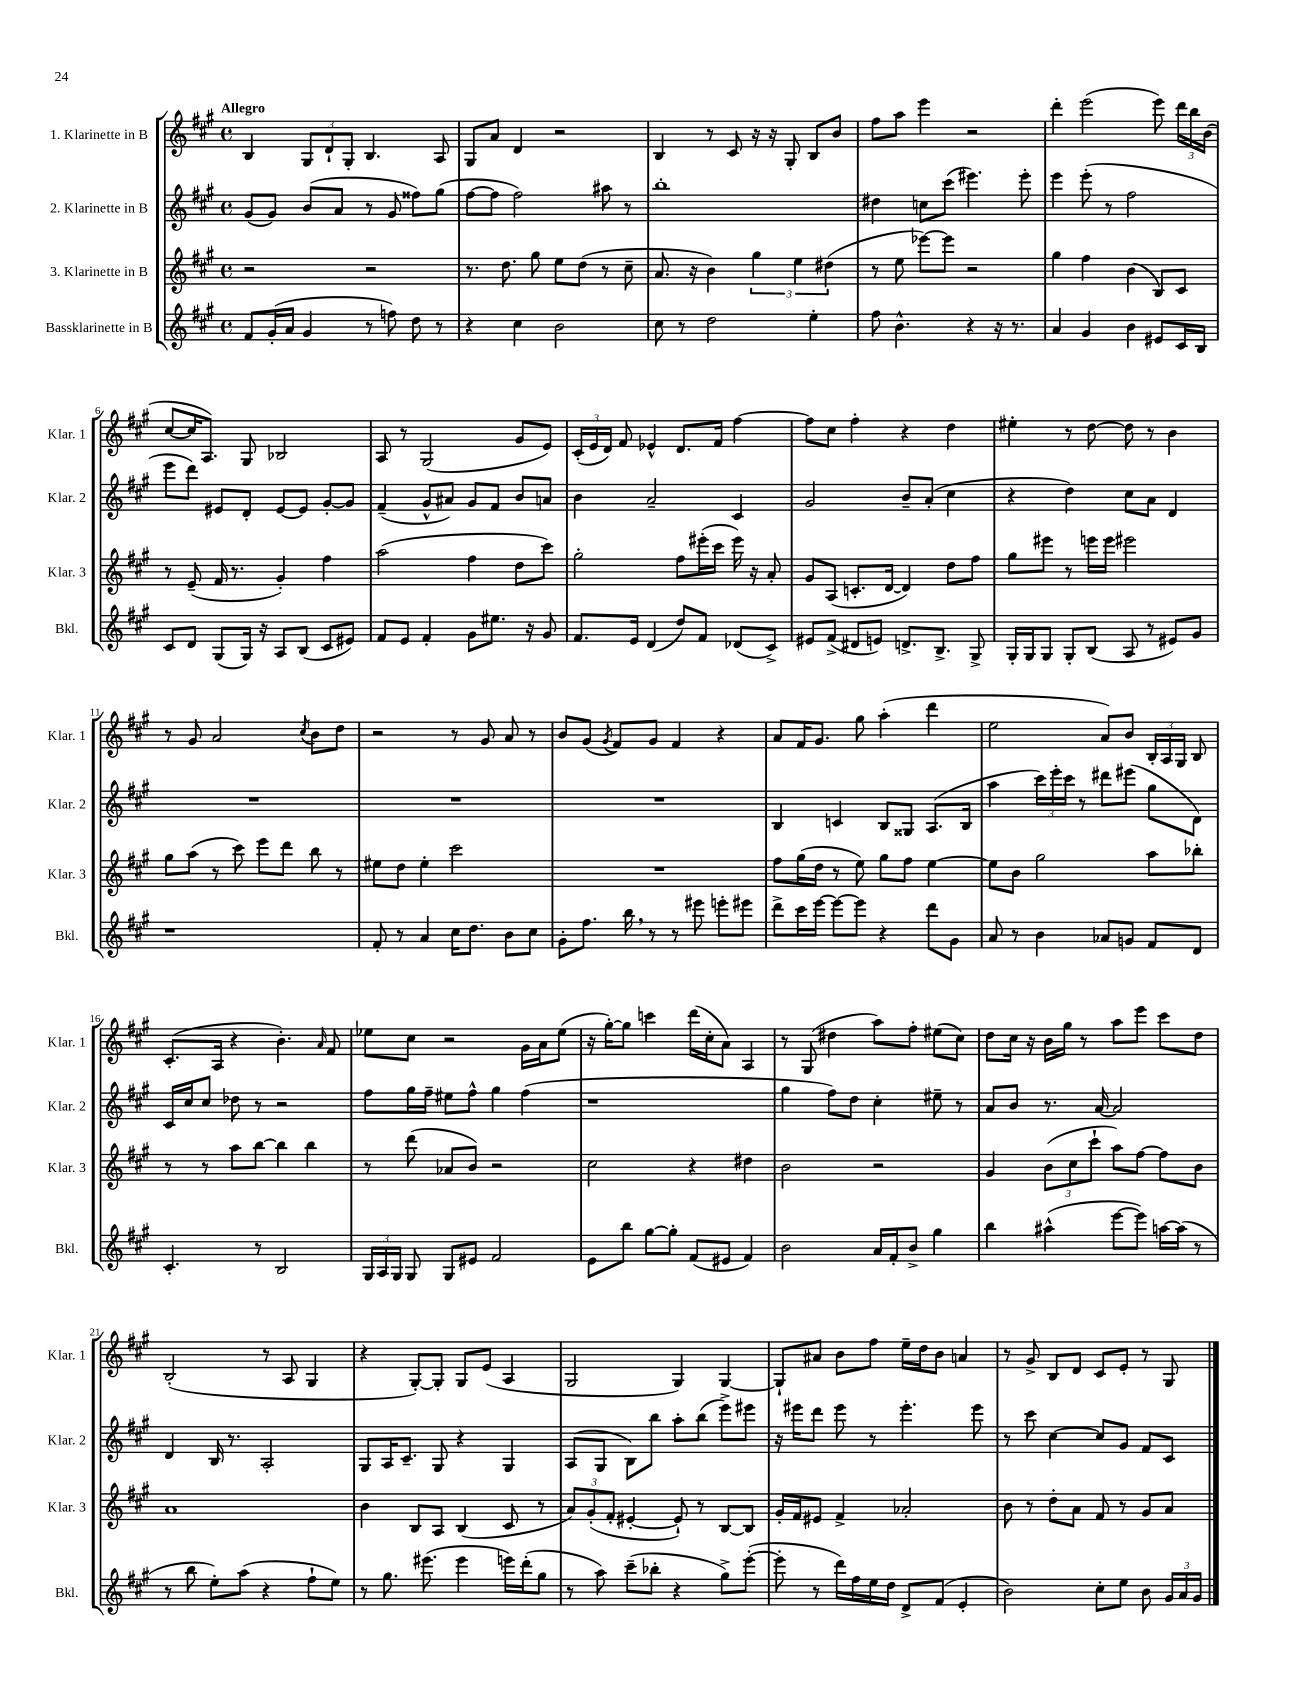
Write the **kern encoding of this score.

**kern	**kern	**kern	**kern
*staff4	*staff3	*staff2	*staff1
*clefG2	*clefG2	*clefG2	*clefG2
*k[f#c#g#]	*k[f#c#g#]	*k[f#c#g#]	*k[f#c#g#]
*M4/4	*M4/4	*M4/4	*M4/4
*met(c)	*met(c)	*met(c)	*met(c)
8f#	2r	(8g#	4B
(16g#'	.	8g#)	.
16a	.	.	.
4g#	.	(8b	12G#
.	.	.	12d`
.	.	8a	.
.	.	.	12G#'
8r	2r	8r	4.B
8ff)	.	8g#	.
8dd	.	8ff##)	.
8r	.	(8gg#	8A
=	=	=	=
4r	8.r	[8ff#	8G#
.	.	8ff#]	8a
.	8.dd	.	.
4cc#	.	2ff#)	4d
.	8gg#	.	.
2b	8ee	.	2r
.	(8dd	.	.
.	8r	8aa#	.
.	8cc#~	8r	.
=	=	=	=
8cc#	8.a	1bb'	4B
8r	.	.	.
.	16r	.	.
2dd	4b)	.	8r
.	.	.	8c#
.	6gg#	.	16r
.	.	.	16r
.	.	.	8G#'
.	6ee	.	.
4ee'	.	.	8B
.	(6dd#	.	.
.	.	.	8b
=	=	=	=
8ff#	8r	4dd#	8ff#
4.b^^	8ee	.	8aa
.	[8eee-)	8cc	4eee
.	8eee-]	(8ccc#	.
4r	2r	4.eee#)	2r
16r	.	.	.
8.r	.	.	.
.	.	8eee#'	.
=	=	=	=
4a	4gg#	4eee	4ddd'
4g#	4ff#	(8eee'	(2eee
.	.	8r	.
4b	(4b	2ff#	.
8e#	8B)	.	8eee)
16c#	8c#	.	24ddd
.	.	.	24bb
16B	.	.	.
.	.	.	(24b
=	=	=	=
8c#	8r	8eee	[8cc#
8d	(8e~	8ddd)	16cc#]
.	.	.	8.A)
(8G#	16f#	8e#	.
.	8.r	.	.
16G#)	.	8d'	8G#
16r	.	.	.
8A	4g#')	[8e#	2B-
(8B	.	8e#]	.
8c#	4ff#	[8g#'	.
8e#)	.	8g#]	.
=	=	=	=
8f#	(2aa	(4f#~	8A
8e	.	.	8r
4f#'	.	8g#^^	(2G#
.	.	8a#)	.
8g#	4ff#	8g#	.
8.ee#	.	8f#	.
.	8dd	8b	8g#
16r	.	.	.
8g#	8ccc#)	8a	8e)
=	=	=	=
8.f#	2gg#'	4b	(24c#'
.	.	.	24e
.	.	.	24d)
.	.	.	8f#
16e	.	.	.
(4d	.	2a~	4e-^^
8dd)	8ff#	.	8.d
8f#	(16eee#'	.	.
.	16ccc#	.	16f#
(8d-	16eee#)	4c#	[4ff#
.	16r	.	.
8c#^)	8a'	.	.
=	=	=	=
8e#	8g#	2g#	8ff#]
(8f#^	(8A	.	8cc#
8d#	8.c'	.	4ff#'
8e)	.	.	.
.	[16d	.	.
8.d^	4d])	8b~	4r
.	.	(8a'	.
8.B^	.	.	.
.	8dd	4cc#	4dd
8G#^	8ff#	.	.
=	=	=	=
16G#'	8gg#	4r	4ee#'
16G#	.	.	.
8G#	8eee#	.	.
8G#'	8r	4dd)	8r
(8B	16eee	.	[8dd
.	16eee	.	.
8A	2eee#	8cc#	8dd]
8r	.	8a	8r
8e#)	.	4d	4b
8g#	.	.	.
=	=	=	=
1r	8gg#	1r	8r
.	(8aa	.	8g#
.	8r	.	2a
.	8ccc#)	.	.
.	8eee	.	.
.	8ddd	.	.
.	.	.	8qcc#
.	8bb	.	8b
.	8r	.	8dd
=	=	=	=
8f#'	8ee#	1r	2r
8r	8dd	.	.
4a	4ee#'	.	.
16cc#	2ccc#	.	8r
8.dd	.	.	.
.	.	.	8g#
8b	.	.	8a
8cc#	.	.	8r
=	=	=	=
8g#'	1r	1r	8b
8.ff#	.	.	(8g#
.	.	.	8qg#
.	.	.	8f#)
16bb	.	.	.
8r	.	.	8g#
8r	.	.	4f#
8eee#	.	.	.
8eee'	.	.	4r
8eee#	.	.	.
=	=	=	=
8ddd^	8ff#	4B	8a
16ccc#	(16gg#	.	16f#
[16eee	16dd	.	8.g#
8eee_	8r	4c	.
8eee]	8ee)	.	8gg#
4r	8gg#	8B	(4aa'
.	8ff#	8G##	.
8ddd	[4ee	(8.A	4ddd
8g#	.	.	.
.	.	16B	.
=	=	=	=
8a	8ee]	4aa	2ee
8r	8b	.	.
4b	2gg#	24ccc#)	.
.	.	24eee'	.
.	.	24ccc#	.
.	.	8r	.
8a-	.	8ddd#	8a)
8g	.	(8eee#	8b
8f#	8aa	8gg#	24B'
.	.	.	24A
.	.	.	24G#
8d	8bb-'	8d)	8B
=	=	=	=
4.c#'	8r	16c#	(8.c#'
.	.	16cc#	.
.	8r	8cc#	.
.	.	.	16A
.	8aa	8dd-	4r
8r	[8bb	8r	.
2B	4bb]	2r	4.b')
.	4bb	.	.
.	.	.	16qqa
.	.	.	8f#
=	=	=	=
24G#	8r	8ff#	8ee-
24A	.	.	.
24G#	.	.	.
8G#	(8ddd	16gg#	8cc#
.	.	16ff#~	.
8G#	8a-	8ee#	2r
8e#	8b)	8ff#^^	.
2f#	2r	4gg#	.
.	.	(4ff#	16g#
.	.	.	16a
.	.	.	(8ee-
=	=	=	=
8e	2cc#	1r	16r
.	.	.	[16gg#')
8bb	.	.	8gg#]
[8gg#	.	.	4ccc
8gg#']	.	.	.
(8f#	4r	.	(16ddd
.	.	.	16cc#'
8e#	.	.	8a)
4f#)	4dd#	.	4A
=	=	=	=
2b	2b	4gg#	8r
.	.	.	(8G#
.	.	8ff#)	4dd#
.	.	8dd	.
16a	2r	4cc#'	8aa)
16f#'	.	.	.
8b^	.	.	8ff#'
4gg#	.	8ee#~	(8ee#
.	.	8r	8cc#)
=	=	=	=
4bb	4g#	8a	8dd
.	.	8b	16cc#
.	.	.	16r
(4aa#^^	(12b	8.r	16b
.	.	.	16gg#
.	12cc#	.	.
.	.	.	8r
.	12ccc#`	.	.
.	.	[16a	.
[8eee	8aa)	2a]	8aa
8eee])	[8ff#	.	8eee
[16aa	8ff#]	.	8ccc#
(16aa]	.	.	.
8r	8b	.	8dd
=	=	=	=
8r	1a	4d	(2B'
8bb	.	.	.
8ee')	.	16B	.
.	.	8.r	.
(8aa	.	.	.
4r	.	2A'	8r
.	.	.	8A
8ff#`	.	.	4G#
8ee)	.	.	.
=	=	=	=
8r	4b	8G#	4r
8.gg#	.	16A	.
.	.	8.c#~	.
.	8B	.	[8G#')
(8.eee#	.	.	.
.	8A	8G#	8G#']
4eee#	(4B	4r	8G#
.	.	.	(8e
16eee)	8c#	4G#	4A
(16ddd'	.	.	.
8gg#	8r	.	.
=	=	=	=
8r	12a)	(8A	2G#
.	(12g#'	.	.
8aa)	.	8G#	.
.	12f#'	.	.
(8ccc#~	[4e#'	8B)	.
8bb-'	.	8bb	.
4r	8e#`])	8aa'	4G#)
.	8r	(8bb	.
8gg#^)	[8B	8eee^)	[4G#
([8eee'	8B]	8eee#	.
=	=	=	=
8eee']	16g#'	16r	8G#`]
.	16f#	16eee#	.
8r	8e#	8ddd	8a#
16ddd)	4f#^	8eee#	8b
16ff#	.	.	.
16ee	.	8r	8ff#
16dd	.	.	.
8d^	2a-'	4.eee#'	16ee~
.	.	.	16dd
(8f#	.	.	8b
4e'	.	.	4a
.	.	8eee#	.
=	=	=	=
2b)	8b	8r	8r
.	8r	8ccc#	8g#^
.	8dd'	[4cc#	8B
.	8a	.	8d
8cc#'	8f#	8cc#]	8c#
8ee	8r	8g#	8e'
8b	8g#	8f#	8r
24g#	8a	8c#	8G#
24a	.	.	.
24g#	.	.	.
==	==	==	==
*-	*-	*-	*-
